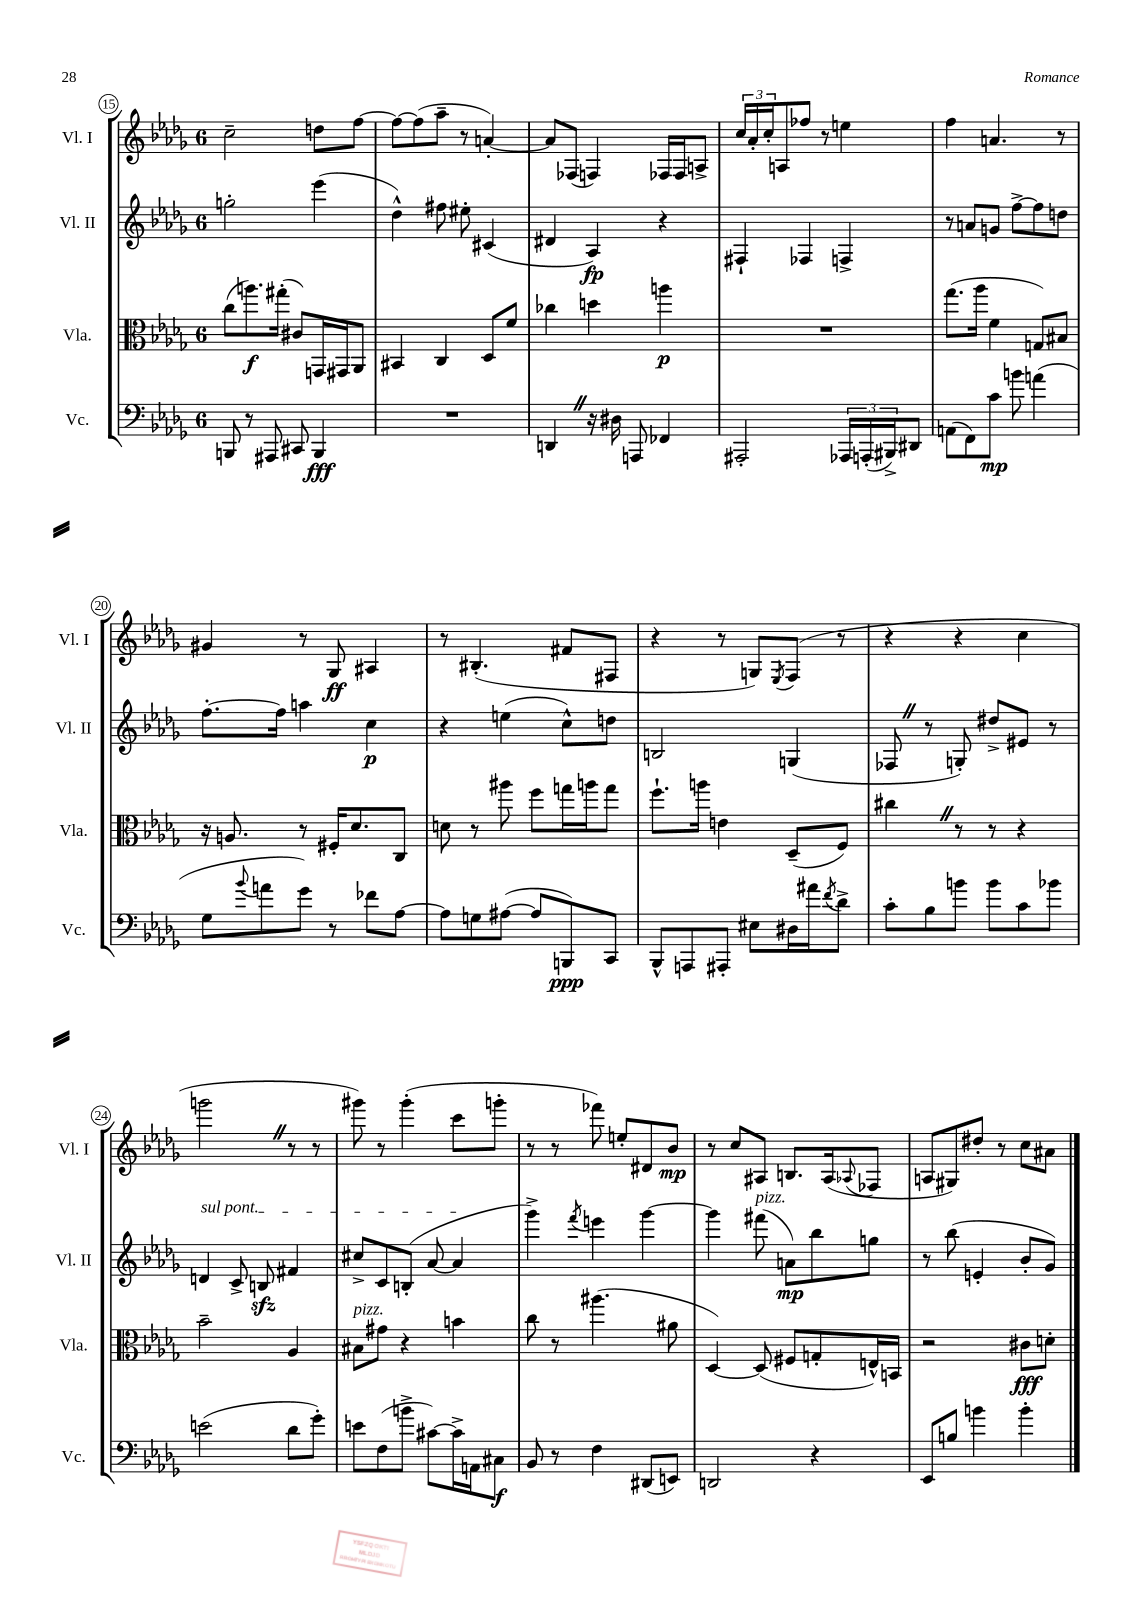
<<
\new StaffGroup <<
\new Staff = "s0" \with { instrumentName = "Vl. I" shortInstrumentName = "Vl. I" } {
    \clef treble \key des \major \once \override Staff.TimeSignature.style = #'single-digit \time 6/8
    c''2-- d''8 f''8~ |
    f''8~ f''8( aes''8-- r8 a'4~-.) |
    a'8 fes8( f4) fes16 fes16 a8-> |
    \tuplet 3/2 { c''16 aes'16-. c''16-. } a8 fes''8 r8 e''4 |
    f''4 a'4. r8 |
    gis'4 r8 ges8\ff ais4 |
    r8 bis4.-.( fis'8 fis8 |
    r4 r8 g8) \acciaccatura { ees8 } f8( r8 |
    r4 r4 c''4 |
    g'''2 \once \override BreathingSign.text = \markup { \musicglyph "scripts.caesura.straight" } \breathe r8 r8 |
    gis'''8) r8 gis'''4-.( c'''8 g'''8-. |
    r8 r8 fes'''8) e''8-. dis'8 bes'8\mp |
    r8 c''8 ais8 b8. ais16( \appoggiatura { aes8 } fes8 |
    a8 gis8) dis''8-. r8 c''8 ais'8 \bar "|." |
}
\new Staff = "s1" \with { instrumentName = "Vl. II" shortInstrumentName = "Vl. II" } {
    \clef treble \key des \major \once \override Staff.TimeSignature.style = #'single-digit \time 6/8
    g''2-. ees'''4( |
    des''4-^) fis''8 eis''8-. cis'4( |
    dis'4 aes4\fp) r4 |
    fis4-! fes4 f4-> |
    r8 a'8 g'8 f''8~-> f''8 d''8 |
    f''8.~-. f''16 a''4 c''4\p |
    r4 e''4( c''8-^) d''8 |
    b2 g4( |
    fes8 \once \override BreathingSign.text = \markup { \musicglyph "scripts.caesura.straight" } \breathe r8 g8-.) dis''8-> eis'8 r8 |
    \once \override TextSpanner.bound-details.left.text = \markup { \italic "sul pont." } d'4\startTextSpan c'8-> b8\sfz fis'4 |
    cis''8-> c'8 b8-.( aes'8~ aes'4\stopTextSpan |
    ges'''4->) \acciaccatura { f'''8 } e'''4 ges'''4~ |
    ges'''4 fis'''8^\markup { \italic "pizz." }( a'8\mp) bes''8 g''8 |
    r8 bes''8( e'4-. bes'8-. ges'8) \bar "|." |
}
\new Staff = "s2" \with { instrumentName = "Vla." shortInstrumentName = "Vla." } {
    \clef alto \key des \major \once \override Staff.TimeSignature.style = #'single-digit \time 6/8
    c''8( a''8.\f) gis''16-.( cis'8) g,16 gis,16 aes,8 |
    bis,4 c4 des8 f'8 |
    ces''4 d''4 a''4\p |
    R2. |
    ges''8.( aes''16 f'4 g8) bis8 |
    r16 a8. r8 fis16-. des'8. c8 |
    d'8 r8 ais''8 f''8 g''16 a''16 g''8 |
    f''8.-! a''16 e'4 des8--( f8) |
    cis''4 \once \override BreathingSign.text = \markup { \musicglyph "scripts.caesura.straight" } \breathe r8 r8 r4 |
    bes'2-- aes4 |
    bis8^\markup { \italic "pizz." } gis'8 r4 b'4 |
    c''8 r8 ais''4.( ais'8 |
    des4~) des8( fis8 g8-. e16-^) b,16 |
    r2 cis'8\fff d'8-. \bar "|." |
}
\new Staff = "s3" \with { instrumentName = "Vc." shortInstrumentName = "Vc." } {
    \clef bass \key des \major \once \override Staff.TimeSignature.style = #'single-digit \time 6/8
    b,,8 r8 ais,,8 cis,8 b,,4\fff |
    R2. |
    d,4 \once \override BreathingSign.text = \markup { \musicglyph "scripts.caesura.straight" } \breathe r16 dis16 a,,8 fes,4 |
    ais,,2-. \tuplet 3/2 { aes,,16 a,,16-.( bis,,16->) } dis,8 |
    a,8( f,8) c'8\mp b'8 a'4( |
    ges8 \appoggiatura { bes'8 } a'8 ges'8) r8 fes'8 aes8~ |
    aes8 g8 ais8~( ais8 b,,8\ppp) c,8 |
    bes,,8-^ a,,8 ais,,8-. eis8 dis16 ais'16 \acciaccatura { f'8 } des'8-> |
    c'8-. bes8 b'8 b'8 c'8 bes'8 |
    e'2( des'8 ges'8-.) |
    e'8 f8( b'8-> cis'8~) cis'16-> a,16 cis8\f |
    bes,8 r8 f4 dis,8( e,8) |
    d,2 r4 |
    ees,8 b8 b'4 b'4-. \bar "|." |
}
>>
>>
\layout { \context { \Score currentBarNumber = #15 \override BarNumber.stencil = #(make-stencil-circler 0.1 0.3 ly:text-interface::print) } }
